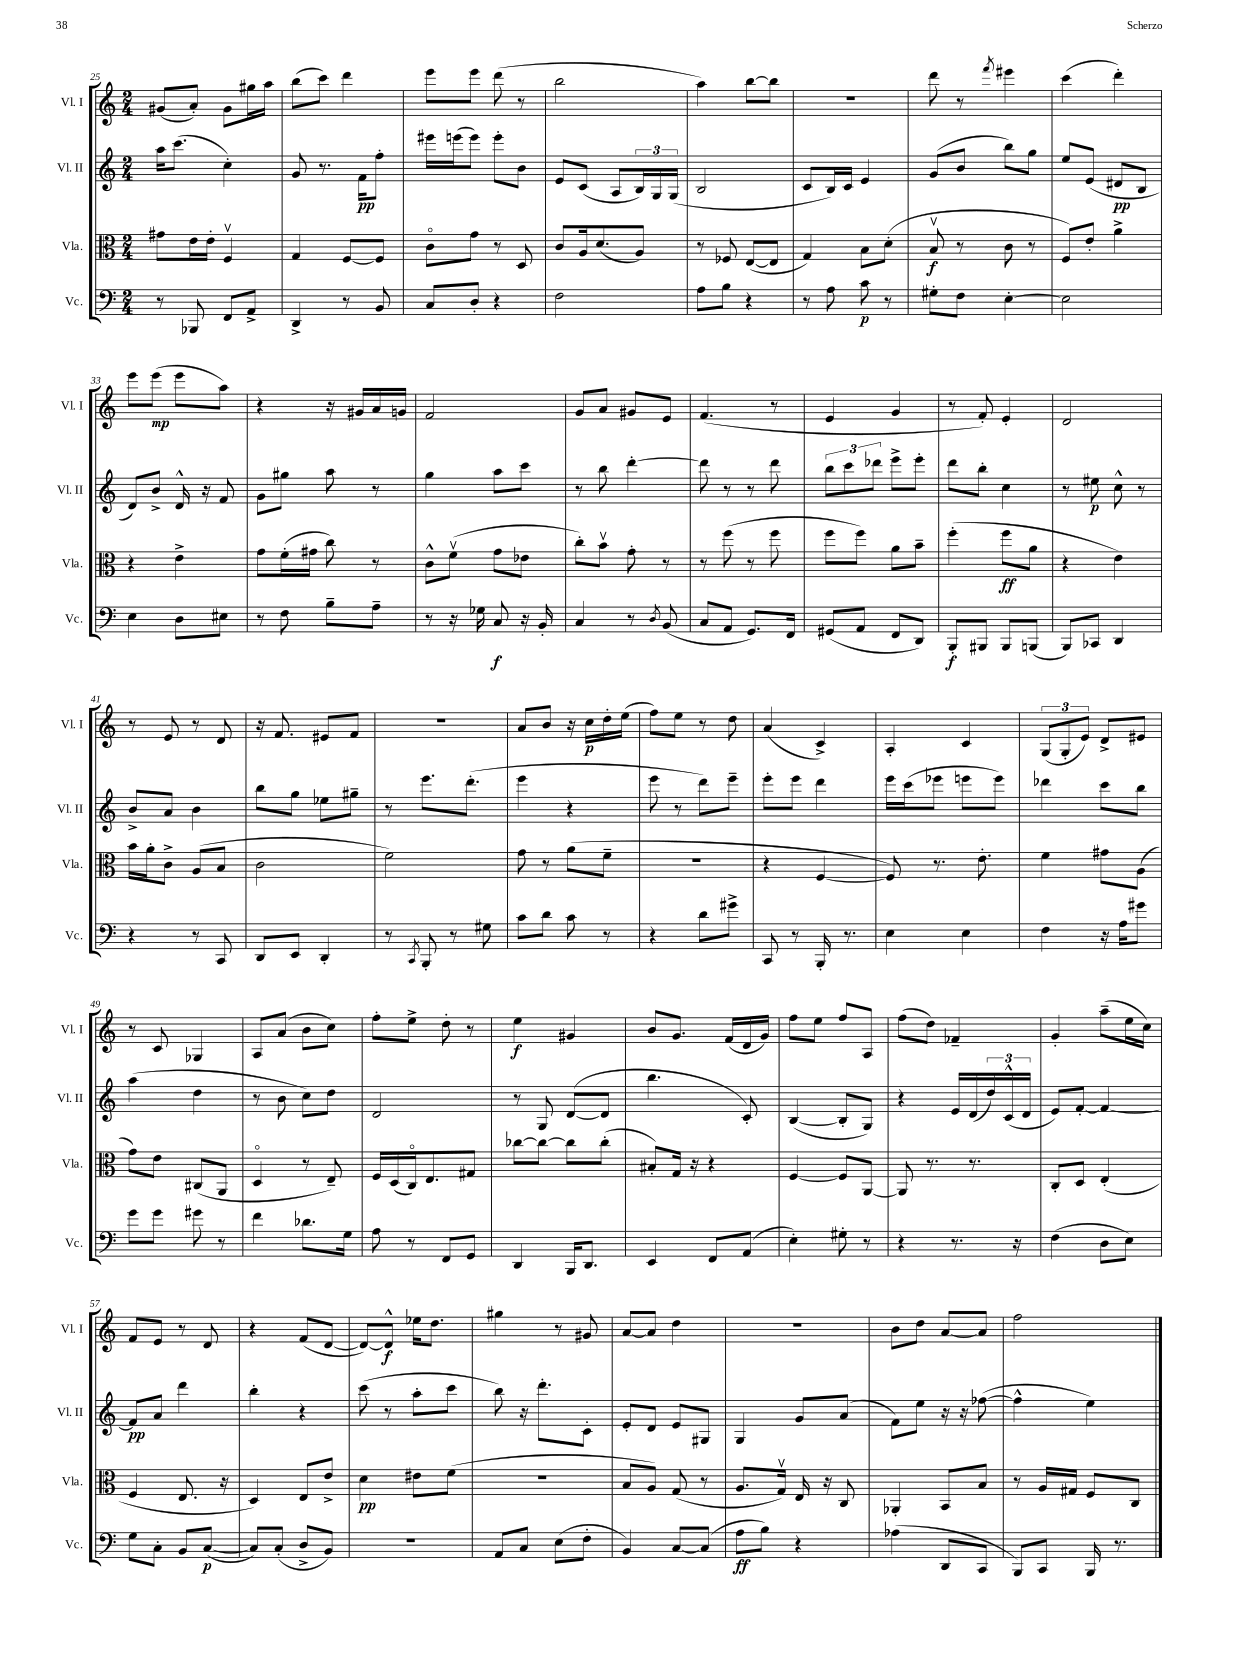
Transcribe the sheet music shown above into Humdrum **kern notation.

**kern	**dynam	**kern	**dynam	**kern	**dynam	**kern	**dynam
*part4	*part4	*part3	*part3	*part2	*part2	*part1	*part1
*staff4	*staff4	*staff3	*staff3	*staff2	*staff2	*staff1	*staff1
*I"Vc.	*	*I"Vla.	*	*I"Vl. II	*	*I"Vl. I	*
*I'Vc.	*	*I'Vla.	*	*I'Vl. II	*	*I'Vl. I	*
*clefF4	*	*clefC3	*	*clefG2	*	*clefG2	*
*k[]	*	*k[]	*	*k[]	*	*k[]	*
*M2/4	*	*M2/4	*	*M2/4	*	*M2/4	*
=25	=25	=25	=25	=25	=25	=25	=25
8r	.	8g#X\L	.	16aa\KL	.	(8g#X/L	.
.	.	.	.	(8.ccc\J	.	.	.
8BBB-X/	.	16e\L	.	.	.	8a'/J)	.
.	.	16e'\JJ	.	.	.	.	.
8FF/L	.	4Fv/	.	4cc'\)	.	8g#\L	.
8AA^/J	.	.	.	.	.	16gg#X\L	.
.	.	.	.	.	.	16aa\JJ	.
=26	=26	=26	=26	=26	=26	=26	=26
4DD^/	.	4G/	.	8g/	.	(8bb\L	.
.	.	.	.	8.r	.	8ccc\J)	.
8r	.	[8F/L	.	.	.	4ddd\	.
.	.	.	.	16f\KL	pp	.	.
8BB/	.	8F/J]	.	8ff'\J	.	.	.
=27	=27	=27	=27	=27	=27	=27	=27
8C/L	.	8c\L	.	16eee#X\LL	.	8eee\L	.
.	.	.	.	(16eeen\J	.	.	.
8D'/J	.	8g\J	.	8eee\J)	.	8eee\J	.
4r	.	8r	.	8eee'\L	.	(8ddd\	.
.	.	8D/	.	8b\J	.	8r	.
=28	=28	=28	=28	=28	=28	=28	=28
2F\	.	8c/L	.	8e/L	.	2bb\	.
.	.	16A/k	.	(8c/J	.	.	.
.	.	(8.d/	.	.	.	.	.
.	.	.	.	8A/L	.	.	.
.	.	8A/J)	.	24B/L)	.	.	.
.	.	.	.	24G/	.	.	.
.	.	.	.	(24G/JJ	.	.	.
=29	=29	=29	=29	=29	=29	=29	=29
8A\L	.	8r	.	2B/	.	4aa\)	.
8B\J	.	8F-X/	.	.	.	.	.
4r	.	([8E/L	.	.	.	[8bb\L	.
.	.	8E/J]	.	.	.	8bb\J]	.
=30	=30	=30	=30	=30	=30	=30	=30
8r	.	4G/)	.	8c/L	.	2r	.
8A\	.	.	.	16B/L)	.	.	.
.	.	.	.	16c/JJ	.	.	.
8c\	p	8B\L	.	4e/	.	.	.
8r	.	(8d'\J	.	.	.	.	.
=31	=31	=31	=31	=31	=31	=31	=31
8G#X'\L	.	8Bv/	f	(8g/L	.	8ddd\	.
8F\J	.	8r	.	8b/J	.	8r	.
.	.	.	.	.	.	8qfff/	.
[4E'\	.	8c\	.	8bb\L)	.	4eee#X\	.
.	.	8r	.	8gg\J	.	.	.
=32	=32	=32	=32	=32	=32	=32	=32
2E\]	.	8F/L)	.	8ee/L	.	(4ccc\	.
.	.	8e'/J	.	(8e/J	.	.	.
.	.	4a^\	.	8d#X/L	pp	4ddd'\)	.
.	.	.	.	8B/J	.	.	.
!!LO:LB:g=z
=33	=33	=33	=33	=33	=33	=33	=33
4E\	.	4r	.	8d/L)	.	8eee\L	.
.	.	.	.	8b^/J	.	(8eee\J	mp
8D\L	.	4e^\	.	16d^^/	.	8eee\L	.
.	.	.	.	16r	.	.	.
8E#X\J	.	.	.	8f/	.	8aa\J)	.
=34	=34	=34	=34	=34	=34	=34	=34
8r	.	8g\L	.	8g\L	.	4r	.
8F\	.	(16f'\L	.	8gg#X\J	.	.	.
.	.	16g#X\JJ	.	.	.	.	.
8B~\L	.	8cc\)	.	8aa\	.	16r	.
.	.	.	.	.	.	16g#X/LL	.
8A~\J	.	8r	.	8r	.	16a/	.
.	.	.	.	.	.	16gn/JJ	.
=35	=35	=35	=35	=35	=35	=35	=35
8r	.	8c^^\L	.	4gg\	.	2f/	.
16r	.	(8fv\J	.	.	.	.	.
16G-X\	.	.	.	.	.	.	.
8C/	f	8g\L	.	8aa\L	.	.	.
16r	.	8e-X\J	.	8ccc\J	.	.	.
16BB'/	.	.	.	.	.	.	.
=36	=36	=36	=36	=36	=36	=36	=36
4C/	.	8cc'\L)	.	8r	.	8g/L	.
.	.	8bv\J	.	8bb\	.	8a/J	.
8r	.	8g'\	.	[4ddd'\	.	8g#X/L	.
8qD/	.	.	.	.	.	.	.
(8BB/	.	8r	.	.	.	8e/J	.
=37	=37	=37	=37	=37	=37	=37	=37
8C/L	.	8r	.	8ddd\]	.	(4.f/	.
8AA/J	.	(8ff\	.	8r	.	.	.
8.GG/L)	.	8r	.	8r	.	.	.
.	.	8ff\	.	8ddd\	.	8r	.
16FF/Jk	.	.	.	.	.	.	.
=38	=38	=38	=38	=38	=38	=38	=38
(8GG#X/L	.	8ff\L	.	12bb\L	.	4e/	.
.	.	.	.	12ccc\	.	.	.
8AA/J	.	8ff\J)	.	.	.	.	.
.	.	.	.	12ddd-X\J	.	.	.
8FF/L	.	8a\L	.	8eee^\L	.	4g/	.
8DD/J)	.	8b~\J	.	8eee'\J	.	.	.
=39	=39	=39	=39	=39	=39	=39	=39
8BBB'/L	f	(4ff'\	.	8ddd\L	.	8r	.
8BBB#X/J	.	.	.	8bb'\J	.	8f'/)	.
8BBB#/L	.	8ff\L	ff	4cc\	.	4e'/	.
(8BBBn/J	.	8a\J	.	.	.	.	.
=40	=40	=40	=40	=40	=40	=40	=40
8BBB/L)	.	4r	.	8r	.	2d/	.
8CC-X/J	.	.	.	8ee#X\	p	.	.
4DD/	.	4e\)	.	8cc^^\	.	.	.
.	.	.	.	8r	.	.	.
!!LO:LB:g=z
=41	=41	=41	=41	=41	=41	=41	=41
4r	.	16b\LL	.	8b^/L	.	8r	.
.	.	16a'\J	.	.	.	.	.
.	.	8c^\J	.	8a/J	.	8e/	.
8r	.	(8A/L	.	4b\	.	8r	.
8CC/	.	8B/J	.	.	.	8d/	.
=42	=42	=42	=42	=42	=42	=42	=42
8DD/L	.	2c\	.	8bb\L	.	16r	.
.	.	.	.	.	.	8.f/	.
8EE/J	.	.	.	8gg\J	.	.	.
4DD'/	.	.	.	8ee-X\L	.	8e#X/L	.
.	.	.	.	8gg#X~\J	.	8f/J	.
=43	=43	=43	=43	=43	=43	=43	=43
8r	.	2f\)	.	8r	.	2r	.
8qCC/	.	.	.	.	.	.	.
8BBB'/	.	.	.	8.eee\L	.	.	.
8r	.	.	.	.	.	.	.
.	.	.	.	(8.ddd'\J	.	.	.
8G#X\	.	.	.	.	.	.	.
=44	=44	=44	=44	=44	=44	=44	=44
8c\L	.	8g\	.	4eee\	.	8a/L	.
8d\J	.	8r	.	.	.	8b/J	.
8c\	.	(8a\L	.	4r	.	16r	.
.	.	.	.	.	.	16cc\LL	p
8r	.	8f~\J	.	.	.	16dd'\	.
.	.	.	.	.	.	(16ee\JJ	.
=45	=45	=45	=45	=45	=45	=45	=45
4r	.	2r	.	8eee\	.	8ff\L)	.
.	.	.	.	8r	.	8ee\J	.
8d\L	.	.	.	8ddd\L)	.	8r	.
8g#X^\J	.	.	.	8eee~\J	.	8dd\	.
=46	=46	=46	=46	=46	=46	=46	=46
8CC/	.	4r	.	8eee'\L	.	(4a/	.
8r	.	.	.	8eee\J	.	.	.
16BBB'/	.	[4F/	.	4ddd\	.	4c^/)	.
8.r	.	.	.	.	.	.	.
=47	=47	=47	=47	=47	=47	=47	=47
4E\	.	8F/])	.	16eee\LL	.	4A'/	.
.	.	.	.	(16ccc\J	.	.	.
.	.	8.r	.	8eee-X\J	.	.	.
4E\	.	.	.	8eeen\L	.	4c/	.
.	.	8.e'\	.	.	.	.	.
.	.	.	.	8eee\J)	.	.	.
=48	=48	=48	=48	=48	=48	=48	=48
4F\	.	4f\	.	4ddd-X\	.	(12G/L	.
.	.	.	.	.	.	12G'/	.
.	.	.	.	.	.	12e/J)	.
16r	.	8g#X\L	.	8ccc\L	.	8d^/L	.
16A\KL	.	.	.	.	.	.	.
8g#X\J	.	(8A\J	.	8bb\J	.	8e#X/J	.
!!LO:LB:g=z
=49	=49	=49	=49	=49	=49	=49	=49
8g\L	.	8g\L)	.	(4aa\	.	8r	.
8g\J	.	8e\J	.	.	.	8c/	.
8g#X\	.	(8C#X/L	.	4dd\	.	4G-X/	.
8r	.	8AA/J	.	.	.	.	.
=50	=50	=50	=50	=50	=50	=50	=50
4f\	.	4D/	.	8r	.	8A/L	.
.	.	.	.	8b\	.	(8a/J	.
8.d-X\L	.	8r	.	8cc\L)	.	8b\L	.
.	.	8E~/)	.	8dd\J	.	8cc\J)	.
16G\Jk	.	.	.	.	.	.	.
=51	=51	=51	=51	=51	=51	=51	=51
8A\	.	16F/LL	.	2d/	.	8ff'\L	.
.	.	(16D/	.	.	.	.	.
8r	.	16C/J)	.	.	.	8ee^\J	.
.	.	8.E/	.	.	.	.	.
8FF/L	.	.	.	.	.	8dd'\	.
8GG/J	.	8G#X/J	.	.	.	8r	.
=52	=52	=52	=52	=52	=52	=52	=52
4DD/	.	[8cc-X\L	.	8r	.	4ee\	f
.	.	8cc-\J_	.	8G/	.	.	.
16BBB/KL	.	8cc-\L]	.	([8d/L	.	4g#X/	.
8.DD/J	.	.	.	.	.	.	.
.	.	(8cc-'\J	.	8d/J]	.	.	.
=53	=53	=53	=53	=53	=53	=53	=53
4EE/	.	8B#X'/L)	.	4.bb\	.	8b/L	.
.	.	16G/Jk	.	.	.	8.g/J	.
.	.	16r	.	.	.	.	.
8FF/L	.	4r	.	.	.	.	.
.	.	.	.	.	.	(16f/LL	.
(8AA/J	.	.	.	8c'/)	.	16d/	.
.	.	.	.	.	.	16g/JJ)	.
=54	=54	=54	=54	=54	=54	=54	=54
4E'\)	.	[4F/	.	([4B/	.	8ff\L	.
.	.	.	.	.	.	8ee\J	.
8G#X'\	.	8F/L]	.	8B'/L]	.	8ff/L	.
8r	.	[8AA/J	.	8G/J)	.	8A/J	.
=55	=55	=55	=55	=55	=55	=55	=55
4r	.	8AA/]	.	4r	.	(8ff\L	.
.	.	8.r	.	.	.	8dd\J)	.
8.r	.	.	.	16e/LL	.	4f-X~/	.
.	.	8.r	.	(16d/	.	.	.
.	.	.	.	24dd/)	.	.	.
.	.	.	.	(24c^^/	.	.	.
16r	.	.	.	.	.	.	.
.	.	.	.	24d/JJ	.	.	.
=56	=56	=56	=56	=56	=56	=56	=56
(4F\	.	8C'/L	.	8e/L)	.	4g'/	.
.	.	8D/J	.	[8f'/J	.	.	.
8D\L	.	(4E'/	.	4f/_	.	(8aa~\L	.
8E\J)	.	.	.	.	.	16ee\L	.
.	.	.	.	.	.	16cc\JJ)	.
!!LO:LB:g=z
=57	=57	=57	=57	=57	=57	=57	=57
8G\L	.	4F/	.	8f/L]	pp	8f/L	.
8C'\J	.	.	.	8a/J	.	8e/J	.
8BB/L	.	8.E/	.	4ddd\	.	8r	.
([8C/J	p	.	.	.	.	8d/	.
.	.	16r	.	.	.	.	.
=58	=58	=58	=58	=58	=58	=58	=58
8C/L])	.	4D/)	.	4bb'\	.	4r	.
(8C'/J	.	.	.	.	.	.	.
8D^/L	.	8E/L	.	4r	.	(8f/L	.
8BB/J)	.	8e^/J	.	.	.	[8d/J	.
=59	=59	=59	=59	=59	=59	=59	=59
2r	.	4d\	pp	(8ccc\	.	8d/L_)	.
.	.	.	.	8r	.	8d^^/J]	f
.	.	8e#X\L	.	8aa'\L	.	16ee-X\KL	.
.	.	.	.	.	.	8.dd\J	.
.	.	(8f\J	.	8ccc\J	.	.	.
=60	=60	=60	=60	=60	=60	=60	=60
8AA/L	.	2r	.	8bb\)	.	4gg#X\	.
8C/J	.	.	.	16r	.	.	.
.	.	.	.	8.ddd'\L	.	.	.
(8E\L	.	.	.	.	.	8r	.
8F'\J	.	.	.	8c'\J	.	8g#X/	.
=61	=61	=61	=61	=61	=61	=61	=61
4BB/)	.	8B/L	.	8e'/L	.	[8a/L	.
.	.	8A/J)	.	8d/J	.	8a/J]	.
[8C/L	.	(8G/	.	8e/L	.	4dd\	.
(8C/J]	.	8r	.	8G#X/J	.	.	.
=62	=62	=62	=62	=62	=62	=62	=62
8A\L	ff	8.A/L	.	4G/	.	2r	.
8B\J)	.	.	.	.	.	.	.
.	.	16Gv/Jk)	.	.	.	.	.
4r	.	16E/	.	8g/L	.	.	.
.	.	16r	.	.	.	.	.
.	.	8C/	.	(8a/J	.	.	.
=63	=63	=63	=63	=63	=63	=63	=63
(4A-X\	.	4AA-X'/	.	8f\L)	.	8b\L	.
.	.	.	.	8ee\J	.	8dd\J	.
8DD/L	.	8BB/L	.	16r	.	[8a/L	.
.	.	.	.	16r	.	.	.
8CC/J	.	8B/J	.	([8ff-X\	.	8a/J]	.
=64	=64	=64	=64	=64	=64	=64	=64
8BBB/L)	.	8r	.	4ff-^^\]	.	2ff\	.
8CC/J	.	16A/LL	.	.	.	.	.
.	.	16G#X/JJ	.	.	.	.	.
16BBB/	.	8F/L	.	4ee\)	.	.	.
8.r	.	.	.	.	.	.	.
.	.	8C/J	.	.	.	.	.
==	==	==	==	==	==	==	==
*-	*-	*-	*-	*-	*-	*-	*-
